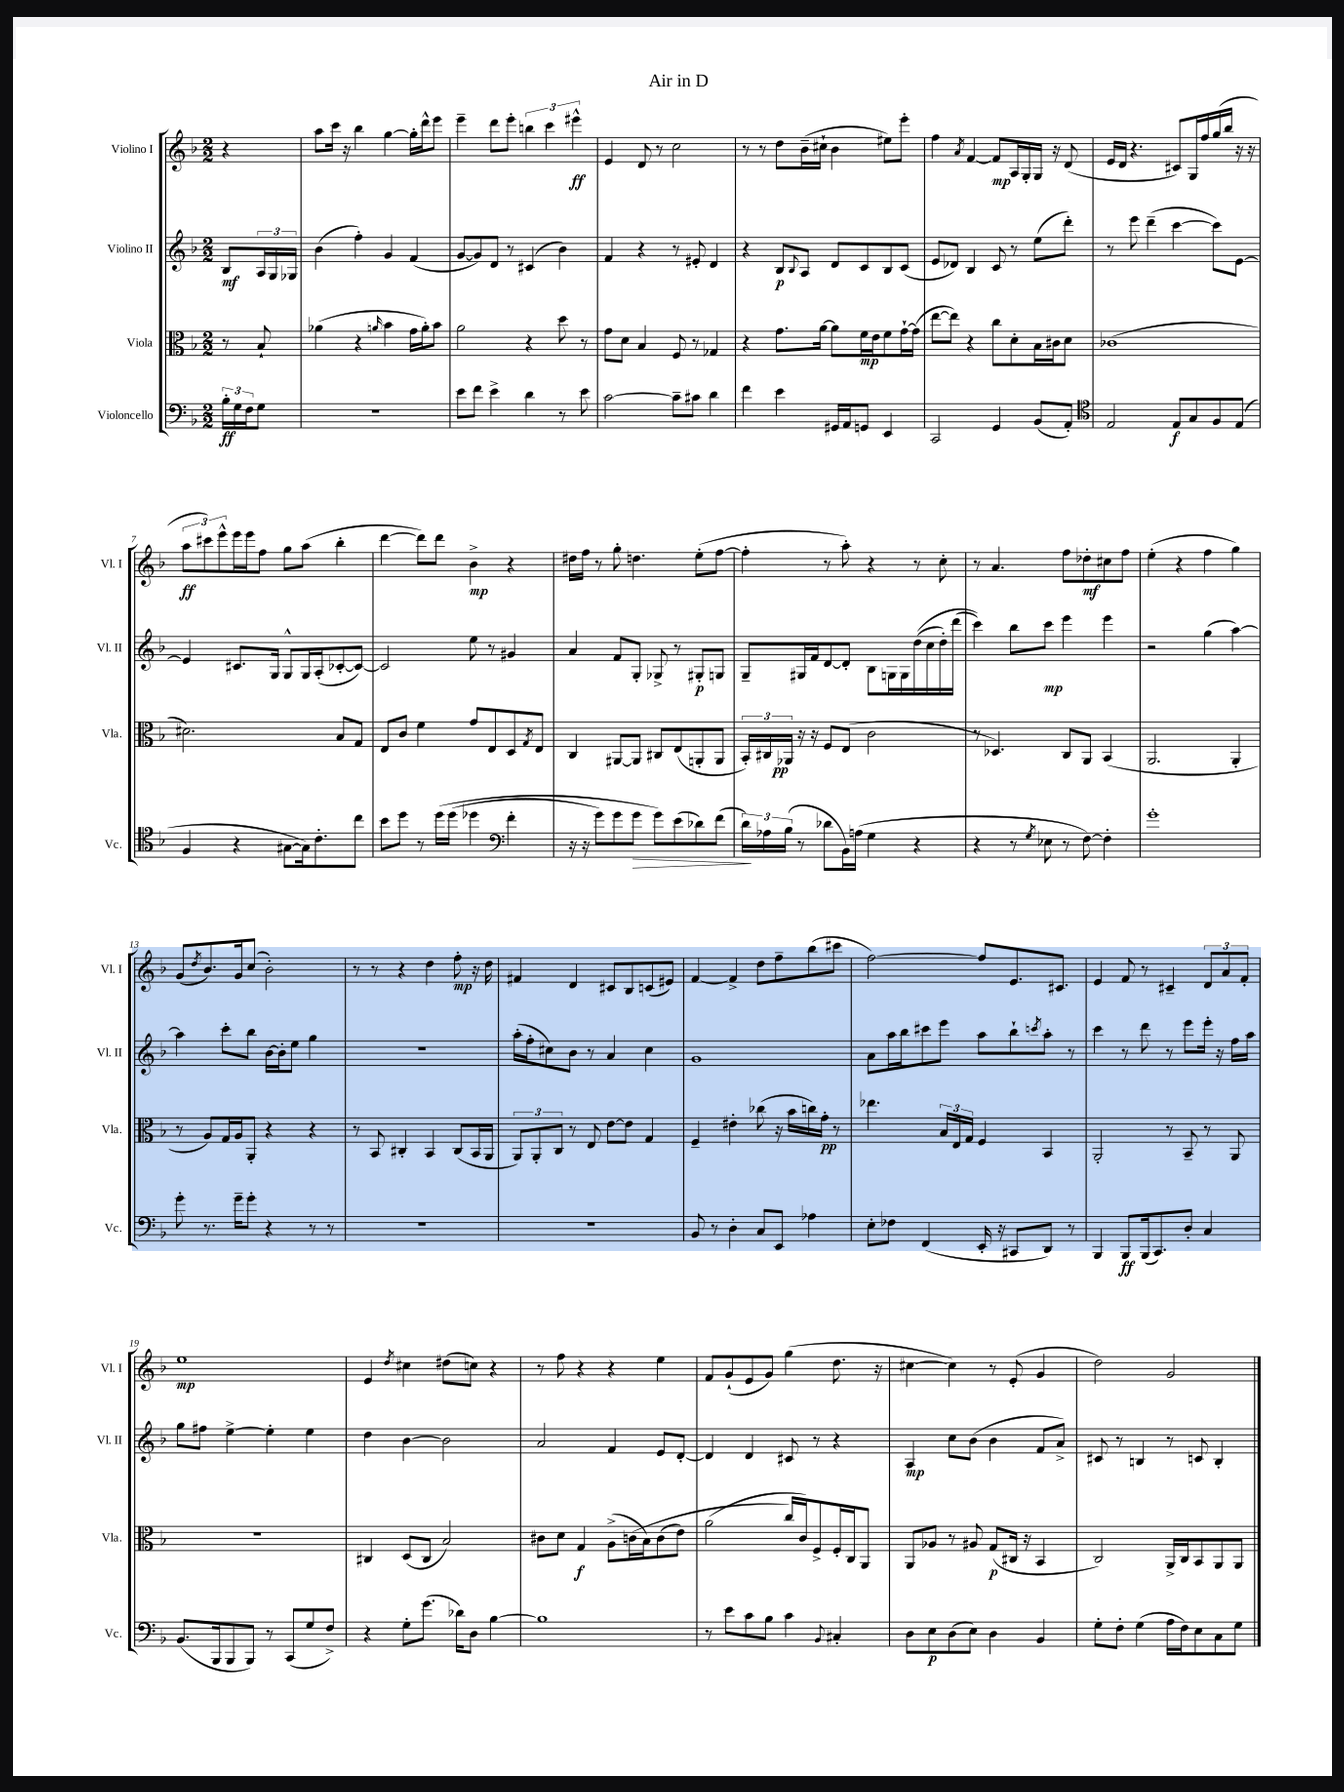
\header { title = "Air in D" }
<<
\new StaffGroup <<
\new Staff = "s0" \with { instrumentName = "Violino I" shortInstrumentName = "Vl. I" } {
    \clef treble \key f \major \numericTimeSignature \time 2/2 \partial 4
    r4 |
    a''8 c'''16 r16 bes''4 g''4~ g''16-. d'''16-^ e'''8 |
    e'''4-- d'''8 e'''8-. \tuplet 3/2 { b''4 c'''4 eis'''4-^\ff } |
    e'4 d'8 r8 c''2 |
    r8 r8 d''8 bes'16--( cis''16-! bes'4 eis''8) e'''8-. |
    f''4 \acciaccatura { a'8 } f'4~ f'8\mp a16 g16-. g16 r16 d'8( |
    e'16 d'16 r4. cis'8) g16 f''16 g''16( bes''16 r16 r16 |
    \tuplet 3/2 { a''8\ff cis'''8) e'''8-^ } e'''16 e'''16 f''8 g''8 a''8( bes''4-. |
    d'''4~ d'''8) d'''8 bes'4->\mp r4 |
    dis''16 f''16 r8 g''8-. d''4. e''8-.( f''8~ |
    f''4-. r8 a''8-.) r4 r8 c''8-. |
    r8 a'4. f''8 des''8-.\mf cis''8 f''8 |
    e''4-.( r4 f''4 g''4) |
    g'8( \acciaccatura { d''8 } bes'8.) g'16 c''8( bes'2-.) |
    r8 r8 r4 d''4 f''8-.\mp r16 d''16 |
    fis'4 d'4 cis'8 bes8 c'8( eis'8) |
    f'4~ f'4-> d''8 f''8-- bes''8( cis'''8 |
    f''2~) f''8 e'8. cis'8. |
    e'4 f'8 r8 cis'4-- \tuplet 3/2 { d'8 a'8 f'8-. } |
    e''1\mp |
    e'4 \acciaccatura { d''8 } cis''4 dis''8( c''8) r4 |
    r8 f''8 r4 r4 e''4 |
    f'8 g'8-!( e'8 g'8) g''4( d''8. r16 |
    cis''4~ cis''4) r8 e'8-.( g'4 |
    d''2) g'2 \bar "|." |
}
\new Staff = "s1" \with { instrumentName = "Violino II" shortInstrumentName = "Vl. II" } {
    \clef treble \key f \major \numericTimeSignature \time 2/2 \partial 4
    bes8\mf \tuplet 3/2 { a16 g16 ges16 } |
    bes'4( f''4-.) g'4 f'4( |
    g'8~ g'8) d'8 r8 cis'4( bes'4) |
    f'4 r4 r8 eis'8-. d'4 |
    r4 bes8\p \appoggiatura { bes8 } a8 d'8 c'8 bes8 c'8( |
    e'8 des'8) bes4 c'8 r8 e''8( d'''8-.) |
    r8 e'''8 d'''4--( c'''4~ c'''8) e'8~ |
    e'4 cis'8. g16 g8-^ g16 a16-.( ces'8~-. ces'8~) |
    ces'2 e''8 r8 gis'4 |
    a'4 f'8 g8-. ges8-> r8 gis8-.\p g8 |
    g8-- gis16 f'16 d'8~ d'8-. bes8 g16 g16 d''16(\( c''16 d''16-.) d'''16( |
    c'''4)\) bes''8 c'''8\mp e'''4 e'''4 |
    r2 g''4( a''4~) |
    a''4 c'''8-. bes''8 bes'16~ bes'16-. e''8 g''4 |
    R1 |
    a''16-.( f''16-. cis''8) bes'8 r8 a'4 cis''4 |
    g'1 |
    a'8 a''16 bes''16 cis'''8 e'''8 a''8 bes''8-! \acciaccatura { c'''8 } a''8-. r8 |
    c'''4 r8 d'''8 r8 e'''8 e'''16-. r16 f''16 a''16 |
    g''8 fis''8 e''4~-> e''4-. e''4 |
    d''4 bes'4~ bes'2 |
    a'2 f'4 e'8 d'8~-. |
    d'4 d'4 cis'8 r8 r4 |
    a4\mp c''8 bes'8( bes'4 f'8 a'8->) |
    cis'8 r8 b4 r8 c'8 b4-. \bar "|." |
}
\new Staff = "s2" \with { instrumentName = "Viola" shortInstrumentName = "Vla." } {
    \clef alto \key f \major \numericTimeSignature \time 2/2 \partial 4
    r8 bes8-! |
    aes'4( r4 \grace { a'16 } bes'4 g'16 a'16-.) bes'8 |
    a'2 r4 d''8 r8 |
    g'8 d'8 bes4 f8 r8 ges4 |
    r4 g'8. a'16~ a'8 f'16\mp e'16 f'8 g'16~-! g'16( |
    e''8~ e''8) r4 c''8 d'8-. bes16 cis'16 d'8 |
    ces'1( |
    dis'2.) bes8 g8 |
    e8 c'8 f'4 g'8 e8 d8 \acciaccatura { g8 } e8 |
    c4 ais,8~ ais,8 cis8 e8( a,8-. a,8 |
    \tuplet 3/2 { bes,16-.) cis16 aes,16\pp } r16 r16 f8 e8( c'2 |
    r8 des4.) c8 a,8 bes,4( |
    a,2. a,4-. |
    r8 a8) g16 a16 a,8-. r4 r4 |
    r8 bes,8 cis4-. bes,4 cis8( bes,16 a,16 |
    \tuplet 3/2 { a,8) a,8-. c8 } r8 e8 e'8~ e'8 g4 |
    f4-- eis'4-. ces''8( r16 bes'16 c''16) g'16-.\pp r8 |
    ees''4. \tuplet 3/2 { bes16 e16 g16 } f4 bes,4 |
    a,2-. r8 bes,8-- r8 a,8 |
    r1 |
    cis4 d8( cis8 bes2) |
    cis'8 d'8 g4\f a8->( c'16\( bes16) c'8( e'8) |
    a'2( c''16\) c'16) f8-> f16-. c16 a,8 |
    a,8 aes8 r8 ais8 g8\p( cis16 r16 bes,4 |
    c2) a,16-> c16 bes,8 a,8 a,8 \bar "|." |
}
\new Staff = "s3" \with { instrumentName = "Violoncello" shortInstrumentName = "Vc." } {
    \clef bass \key f \major \numericTimeSignature \time 2/2 \partial 4
    \tuplet 3/2 { bes16-.\ff g16 f16 } g8 |
    R1 |
    e'8 f'8 e'4-> d'4 r8 e'8 |
    c'2~ c'8-- cis'8 d'4 |
    f'4 e'4 gis,16 a,16 g,8 e,4 |
    c,2 g,4 bes,8( a,8-.) |
    \clef tenor e2 e8\f g8 f8 e8( |
    f4 r4 gis8~ gis16) c'8.-. c''8 |
    bes'8 d''8 r8 d''16\( d''16( des''4 \clef bass f'4-. |
    r16 r16 g'8) g'8 g'8\> g'8\) e'8( des'8) f'8( |
    \tuplet 3/2 { d'16\!) aes16 bes16( } r8 des'8 bes,16) a16( g4 r4 |
    r4 r8 \acciaccatura { g8 } ees8 r8 f8~) f4-. |
    g'1-. |
    g'8-. r8. g'16-- g'8-. r4 r8 r8 |
    R1 |
    R1 |
    bes,8 r8 d4-. c8 e,8 aes4 |
    e8-. fes8 f,4( e,16-. r16 cis,8 d,8) r8 |
    bes,,4 bes,,8\ff bes,,16( c,8.) d8-. c4 |
    bes,8.( bes,,16 bes,,8 bes,,8) r8 c,8( g8 f8->) |
    r4 g8-. g'8.( des'16) d8 bes4~ |
    bes1 |
    r8 e'8 c'8 bes8 c'4 \appoggiatura { bes,8 } cis4-. |
    d8 e8\p d8( e8) d4 bes,4 |
    g8-. f8-. g4( a16 f16) e8 c8 g8 \bar "|." |
}
>>
>>
